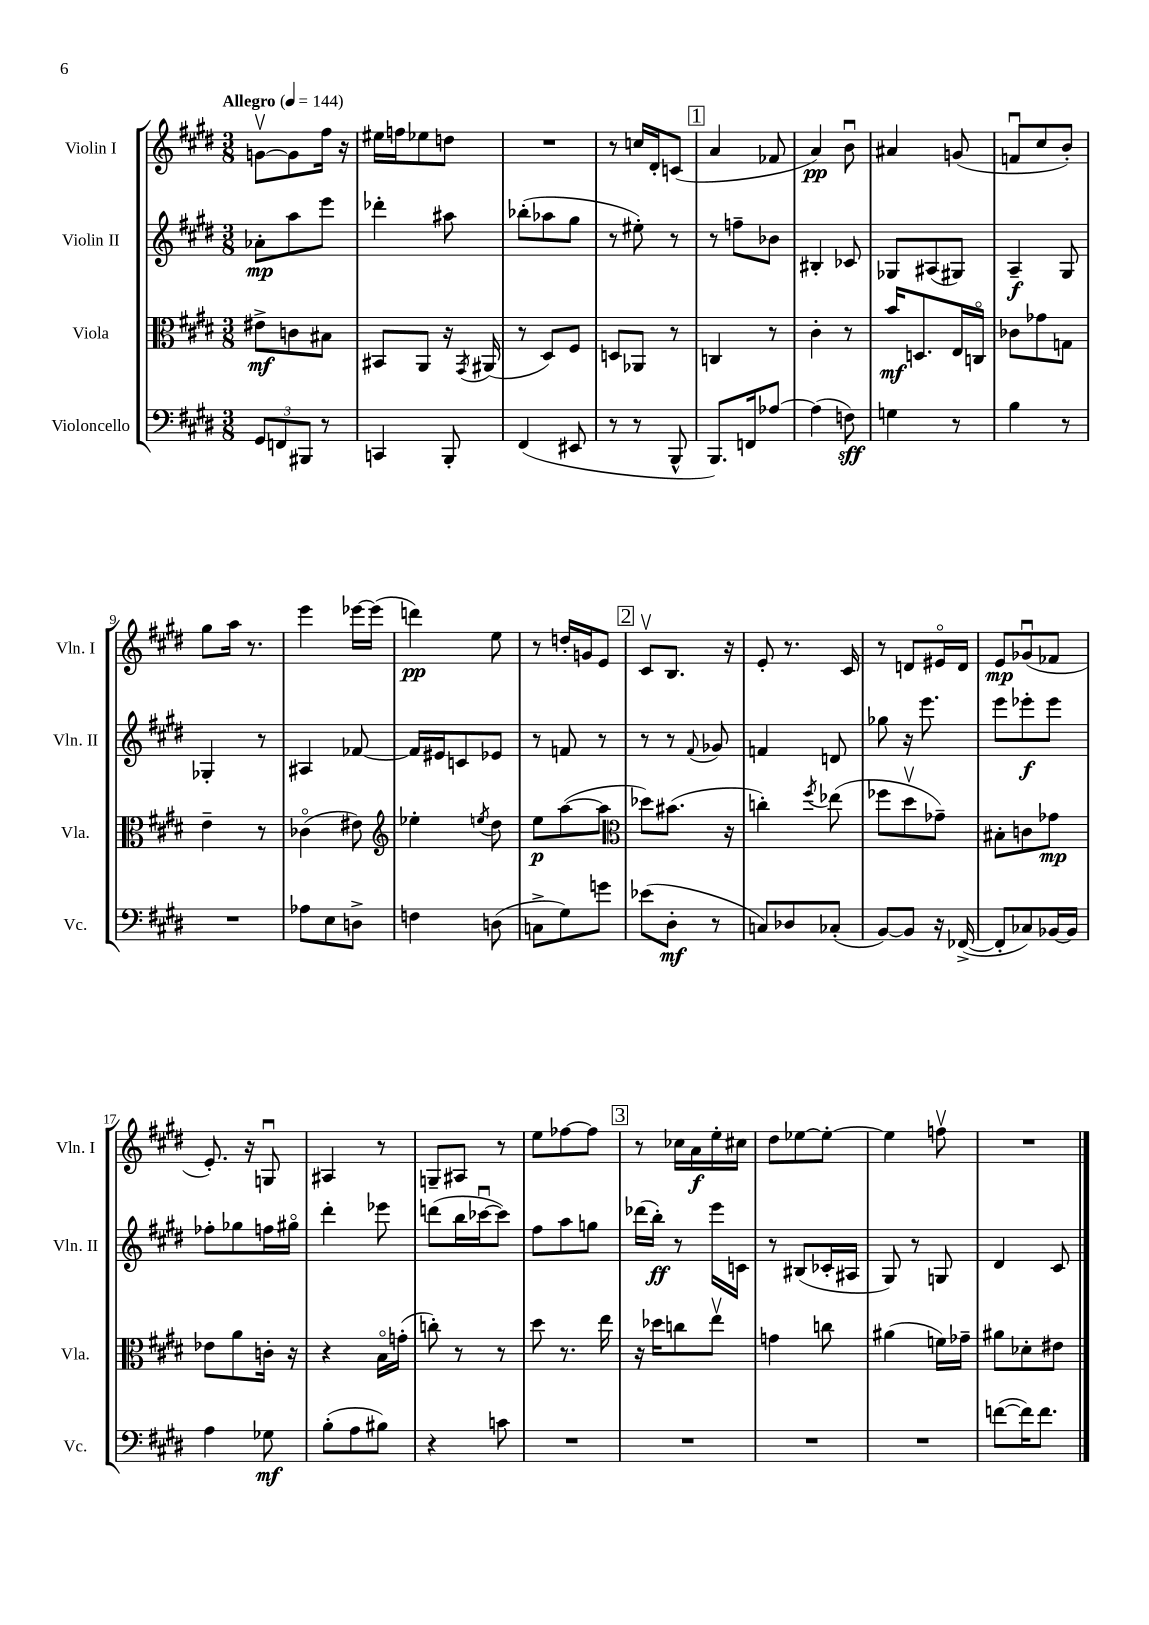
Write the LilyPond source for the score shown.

<<
\new StaffGroup <<
\new Staff = "s0" \with { instrumentName = "Violin I" shortInstrumentName = "Vln. I" } {
    \clef treble \key e \major \numericTimeSignature \time 3/8 \tempo "Allegro" 4 = 144
    g'8~\upbow g'8 fis''16 r16 |
    eis''16 f''16 ees''8 d''8 |
    R4. |
    r8 c''16 dis'16-. c'8( |
    \mark \markup { \box "1" } a'4 fes'8 |
    a'4\pp) b'8\downbow |
    ais'4 g'8( |
    f'8\downbow cis''8 b'8-.) |
    gis''8 a''16 r8. |
    e'''4 ees'''16~ ees'''16( |
    d'''4\pp) e''8 |
    r8 d''16-. g'16 e'8 |
    \mark \markup { \box "2" } cis'8\upbow b8. r16 |
    e'8-. r8. cis'16 |
    r8 d'8 eis'16\flageolet d'16 |
    e'8\mp ges'8\downbow( fes'8 |
    e'8.-.) r16 g8\downbow |
    ais4 r8 |
    g8-- ais8 r8 |
    e''8 fes''8~ fes''8 |
    \mark \markup { \box "3" } r8 ces''16 a'16\f e''16-. cis''16 |
    dis''8 ees''8~ ees''8~-. |
    ees''4 f''8\upbow |
    R4. \bar "|." |
}
\new Staff = "s1" \with { instrumentName = "Violin II" shortInstrumentName = "Vln. II" } {
    \clef treble \key e \major \numericTimeSignature \time 3/8
    aes'8-.\mp a''8 e'''8 |
    des'''4-. ais''8 |
    bes''8-.( aes''8 gis''8 |
    r8 eis''8-.) r8 |
    \mark \markup { \box "1" } r8 f''8-- bes'8 |
    bis4-. ces'8 |
    ges8 ais8( gis8) |
    a4--\f gis8 |
    ges4-. r8 |
    ais4 fes'8~ |
    fes'16 eis'16 c'8 ees'8 |
    r8 f'8 r8 |
    \mark \markup { \box "2" } r8 r8 \appoggiatura { fis'8 } ges'8 |
    f'4 d'8 |
    ges''8 r16 e'''8. |
    e'''8 ees'''8-.\f ees'''8 |
    fes''8-. ges''8 f''16 gis''16\flageolet |
    dis'''4-. ees'''8 |
    d'''8( b''16 ces'''16~\downbow ces'''8) |
    fis''8 a''8 g''8 |
    \mark \markup { \box "3" } des'''16( b''16-.\ff) r8 e'''16 c'16 |
    r8 bis8( ces'16-. ais16 |
    gis8) r8 g8 |
    dis'4 cis'8 \bar "|." |
}
\new Staff = "s2" \with { instrumentName = "Viola" shortInstrumentName = "Vla." } {
    \clef alto \key e \major \numericTimeSignature \time 3/8
    eis'8->\mf c'8 bis8 |
    bis,8 a,8 r16 \acciaccatura { gis,8 } ais,16( |
    r8 dis8) fis8 |
    d8 aes,8 r8 |
    \mark \markup { \box "1" } c4 r8 |
    cis'4-. r8 |
    b'16\mf d8. e16 c16\flageolet |
    ces'8 ges'8 g8 |
    e'4-- r8 |
    ces'4\flageolet( eis'8) |
    \clef treble ees''4-. \acciaccatura { e''8 } dis''8 |
    e''8\p a''8~( a''8 |
    \mark \markup { \box "2" } \clef alto des''8) bis'8.( r16 |
    c''4-.) \acciaccatura { fis''8 } ees''8( |
    fes''8 dis''8\upbow ges'8--) |
    bis8-. c'8 ges'8\mp |
    ees'8 a'8 c'16-. r16 |
    r4 b16\flageolet g'16-.( |
    c''8-.) r8 r8 |
    dis''8 r8. e''16 |
    \mark \markup { \box "3" } r16 des''16 c''8 e''8\upbow |
    g'4 c''8 |
    ais'4( f'16) ges'16-- |
    ais'8 des'8-. eis'8 \bar "|." |
}
\new Staff = "s3" \with { instrumentName = "Violoncello" shortInstrumentName = "Vc." } {
    \clef bass \key e \major \numericTimeSignature \time 3/8
    \tuplet 3/2 { gis,8 f,8 bis,,8 } r8 |
    c,4 b,,8-. |
    fis,4( eis,8 |
    r8 r8 b,,8-^ |
    \mark \markup { \box "1" } b,,8.) f,16 aes8~ |
    aes4( f8\sff) |
    g4 r8 |
    b4 r8 |
    R4. |
    aes8 e8 d8-> |
    f4 d8( |
    c8-> gis8) g'8 |
    \mark \markup { \box "2" } ees'8( dis8-.\mf r8 |
    c8) des8 ces8-.( |
    b,8~) b,8 r16 fes,16~->( |
    fes,8-. ces8) bes,16~ bes,16 |
    a4 ges8\mf |
    b8-.( a8 bis8) |
    r4 c'8 |
    R4. |
    \mark \markup { \box "3" } R4. |
    R4. |
    R4. |
    f'8~( f'16) f'8. \bar "|." |
}
>>
>>
